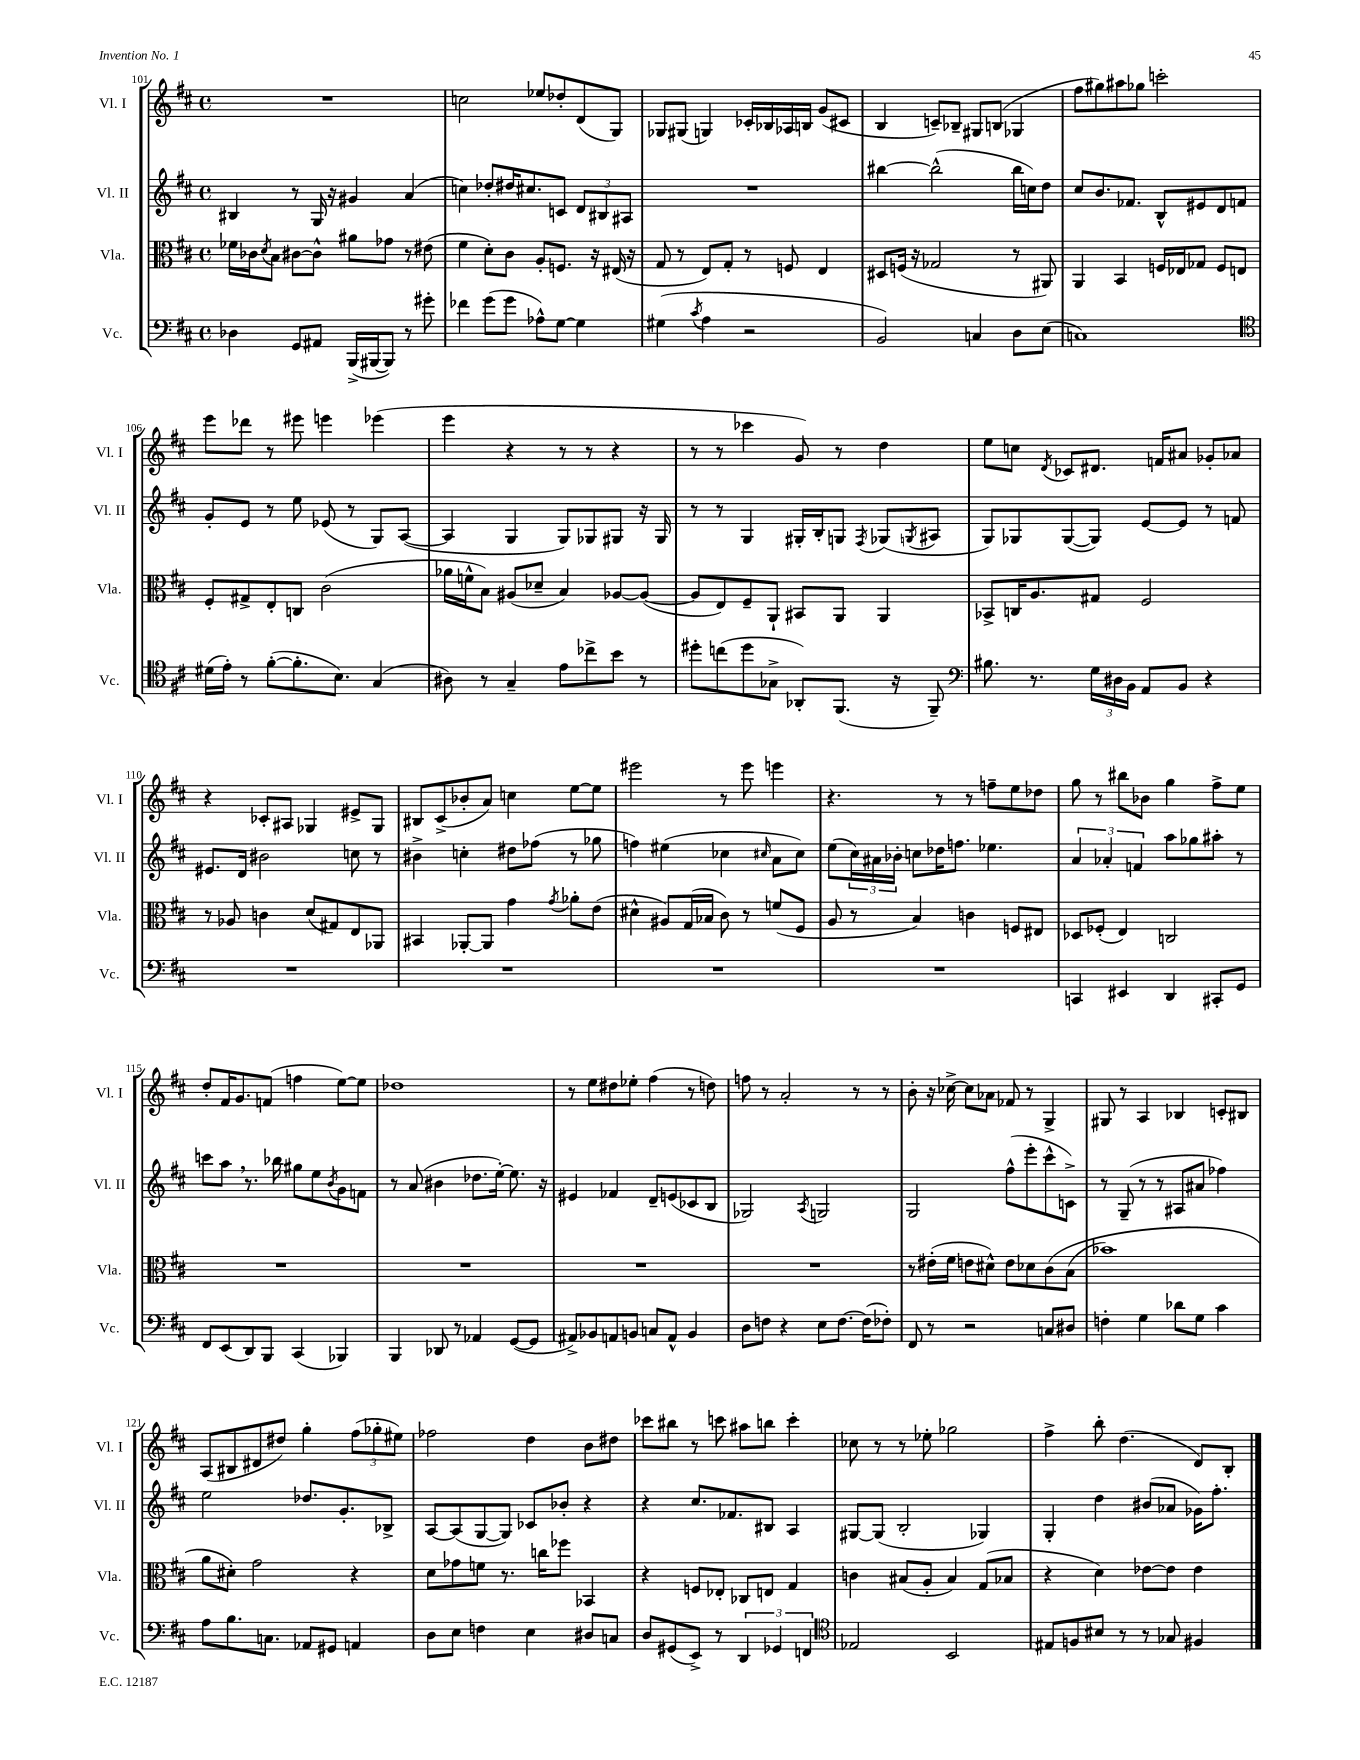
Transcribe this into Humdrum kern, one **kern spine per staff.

**kern	**kern	**kern	**kern
*part4	*part3	*part2	*part1
*staff4	*staff3	*staff2	*staff1
*I"Vc.	*I"Vla.	*I"Vl. II	*I"Vl. I
*I'Vc.	*I'Vla.	*I'Vl. II	*I'Vl. I
*clefF4	*clefC3	*clefG2	*clefG2
*k[f#c#]	*k[f#c#]	*k[f#c#]	*k[f#c#]
*M4/4	*M4/4	*M4/4	*M4/4
*met(c)	*met(c)	*met(c)	*met(c)
=101	=101	=101	=101
4D-X\	16f-X\LL	4B#X/	1r
.	16c-X\J	.	.
.	8qd/	.	.
.	8B\J	.	.
8GG/L	[8c#X\L	8r	.
8AA#X/J	8c#^^\J]	16G/	.
.	.	16r	.
(16BBB^/LL	8a#X\L	4g#X/	.
[16BBB#X/J	.	.	.
8BBB#/J])	8g-X\J	.	.
8r	8r	(4a/	.
8g#X'\	(8e#X\	.	.
=102	=102	=102	=102
4f-X\	4f#\	4ccn\)	2ccn\
(8g\L	8d'\L)	8dd-X'/L	.
8g\J	8c#\J	16dd#X/K	.
.	.	8.cc#X/	.
8A-X^^\L)	8A'/L	.	8ee-X/L
[8G\J	8.Fn/J	8cn/J	8dd-X'/
4G\]	.	12d/L	(8d/
.	16r	.	.
.	.	12B#X/	.
.	(16E#X/	.	8G/J)
.	.	12A#X/J	.
.	16r	.	.
=103	=103	=103	=103
(4G#X\	8G/	1r	8G-X/L
.	8r	.	(8G#X/J
8qc#/	.	.	.
4A\	8E/L)	.	4Gn/)
.	8G'/J	.	.
2r	8r	.	16c-X'/LL
.	.	.	16B-X/
.	8Fn/	.	16A-X/
.	.	.	16Bn/JJ
.	4E/	.	(8g/L
.	.	.	8c#X/J
=104	=104	=104	=104
2BB/)	8D#X/L	[4bb#X\	4B/
.	(16Fn/Jk	.	.
.	16r	.	.
.	2G-X/	(2bb#^^\]	8cn~/L)
.	.	.	8B-X~/J
4Cn/	.	.	8G#X/L
.	.	.	(8Bn/J
8D\L	8r	16bb#\LL	4G-X/
.	.	16ccn\J)	.
(8E\J	8AA#X/)	8dd\J	.
=105	=105	=105	=105
1Cn)	4AA/	8cc#/L	8ff#\L
.	.	8.b/	8gg#X\)
.	4BB/	.	8aa#X\
.	.	8.f-X/J	.
.	.	.	8gg-X\J
.	16Fn/LL	8B^^/L	2cccn'\
.	16E-X/J	.	.
.	8G-X/J	8e#X/	.
.	8F/L	8d/	.
.	8En/J	8fn/J	.
!!LO:LB:g=z
=106	=106	=106	=106
*clefC4	*	*	*
(16d#X\LL	8F#'/L	8g'/L	8eee\L
16e'\JJ)	.	.	.
8r	8G#X^/	8e/J	8ddd-X\J
([8f#'\L	8E'/	8r	8r
8.f#'\]	8Cn/J	8ee\	8eee#X\
.	(2c#\	(8e-X/	4eeen\
8.B\J)	.	.	.
.	.	8r	.
(4G/	.	8G/L)	(4eee-X\
.	.	([8A/J	.
=107	=107	=107	=107
8A#X\)	16a-X\LL	4A/]	4eee\
.	16fn^^\J	.	.
8r	8B\J)	.	.
4G~/	(8A#X/L	4G/	4r
.	8d-X~/J	.	.
8e\L	4B/)	8G/L)	8r
8cc-X^\	.	8G-X/	8r
8b\J	[8A-X/L	8G#X/J	4r
8r	(8A-/J_	16r	.
.	.	16G#/	.
=108	=108	=108	=108
8dd#X'\L	8A-/L]	8r	8r
(8ccn\	8E/)	8r	8r
8dd#\	8F#~/	4G/	4ccc-X\
8G-X^\J	8AA`/J	.	.
8AA-X'/L)	8BB#X/L	16G#X'/LL	8g/)
.	.	16B'/J	.
(8.FF#/J	8AA/J	8Gn/J	8r
.	.	8qF#/	.
.	4AA/	(8G-X/L	4dd\
16r	.	.	.
.	.	8qGn/	.
8FF#~/)	.	8A#X/J	.
=109	=109	=109	=109
*clefF4	*	*	*
8.B#X\	8BB-X^/L	8G/L)	8ee\L
.	16Cn/K	8G-X/	8ccn\J
8.r	8.A/	.	.
.	.	.	8qd/
.	.	([8G-/	8c-X/L
24G\LL	8G#X/J	8G-/J])	8.d#X/J
24D#X\	.	.	.
24BB\JJ	.	.	.
8AA/L	2F#/	[8e/L	.
.	.	.	16fn/KL
8BB/J	.	8e/J]	8a#X/J
4r	.	8r	8g-X'/L
.	.	8fn/	8a-X/J
!!LO:LB:g=z
=110	=110	=110	=110
1r	8r	8.e#X/L	4r
.	8A-X/	.	.
.	.	16d/Jk	.
.	4cn\	2b#X\	8c-X'/L
.	.	.	8A#X/J
.	(8d/L	.	4G-X/
.	8G#X/)	.	.
.	8E/	8ccn\	8e#X^/L
.	8AA-X/J	8r	8G-/J
=111	=111	=111	=111
1r	4BB#X/	4b#X^\	8B#X/L
.	.	.	(8c#^/
.	[8AA-X'/L	4ccn'\	8b-X'/
.	8AA-/J]	.	8a/J)
.	4g\	8dd#X\L	4ccn\
.	.	(8ff-X\J	.
.	8qg/	.	.
.	8a-X'\L	8r	[8ee\L
.	(8e\J	8gg-X\	8ee\J]
=112	=112	=112	=112
1r	4d#X^^\	4ffn\)	2eee#X\
.	8A#X/L)	(4ee#X\	.
.	(16G/L	.	.
.	16B-X/JJ	.	.
.	8c#\)	4cc-X\	8r
.	8r	.	8eee#\
.	.	16qqcc#X/	.
.	(8fn/L	8a\L	4eeen\
.	8F#/J	8cc#\J)	.
=113	=113	=113	=113
1r	8A/	(8ee\L	4.r
.	8r	24cc#\L)	.
.	.	24a#X\	.
.	.	24b-X'\JJ	.
.	4B/)	8ccn\L	.
.	.	16dd-X\K	8r
.	.	8.ffn\J	.
.	4cn\	.	8r
.	.	4.ee-X\	8ffn~\L
.	8Fn/L	.	8ee\
.	8E#X/J	.	8dd-X\J
=114	=114	=114	=114
4CCn/	8D-X/L	6a/	8gg\
.	(8F-X'/J	.	8r
.	.	6a-X'/	.
4EE#X/	4E/)	.	8bb#X\L
.	.	6fn/	.
.	.	.	8b-X\J
4DD/	2Cn/	8aa\L	4gg\
.	.	8gg-X\	.
8CC#X'/L	.	8aa#X'\J	8ff#^\L
8GG/J	.	8r	8ee\J
!!LO:LB:g=z
=115	=115	=115	=115
8FF#/L	1r	8cccn\L	8dd'/L
(8EE/	.	8aa,\J	16f#/K
.	.	.	8.g/
8DD/)	.	8.r	.
8BBB/J	.	.	(8fn/J
.	.	16bb-X\	.
(4CC#/	.	8gg#X\L	4ffn\
.	.	8ee\	.
.	.	8qb/	.
4BBB-X/)	.	8g\	[8ee\L)
.	.	8fn\J	8ee\J]
=116	=116	=116	=116
4BBB/	1r	8r	1dd-X
.	.	(8a/	.
8DD-X/	.	4b#X\	.
8r	.	.	.
4AA-X/	.	8.dd-X\L	.
.	.	[16ee'\Jk)	.
([8GG/L	.	8.ee\]	.
8GG/J]	.	.	.
.	.	16r	.
=117	=117	=117	=117
8AA#X^/L)	1r	4e#X/	8r
8BB-X/	.	.	8ee\L
8AAn/	.	4f-X/	8dd#X\
8BBn/J	.	.	8ee-X'\J
8Cn/L	.	8d~/L	(4ff#\
8AA^^/J	.	(8en/	.
4BB/	.	8c-X/	8r
.	.	8B/J	8ddn\)
=118	=118	=118	=118
8D\L	1r	2G-X/)	8ffn\
8Fn\J	.	.	8r
4r	.	.	2a'/
.	.	8qA/	.
8E\L	.	2Gn/	.
[8.F\J	.	.	.
.	.	.	8r
(16F\KL]	.	.	.
8F-X'\J)	.	.	8r
=119	=119	=119	=119
8FF#/	8r	2G/	8b'\
8r	(16e#X'\LL	.	16r
.	16f#\JJ	.	[16cc-X^\
2r	8en\L	.	8cc-\L]
.	8d#X^^\J)	.	8a-X\J
.	8e\L	(8ff#^^\L	8f-X/
.	8d-X\	8eee'\	8r
8Cn/L	(8c#\	8ccc#^^\	4G^/
8D#X/J	(8B\J	8cn^\J)	.
=120	=120	=120	=120
4Fn'\	1b-X)	8r	8G#X/
.	.	(8G~/	8r
4G\	.	8r	4A/
.	.	8r	.
8d-X\L	.	8A#X/L	4B-X/
8G\J	.	8a#X/J	.
4c#\	.	4ff-X\)	8cn'/L
.	.	.	8B#X/J
!!LO:LB:g=z
=121	=121	=121	=121
8A\L	8a\L	2ee\	(8A/L
8.B\	8d#X'\J)	.	8B#X/
.	2g\	.	8d#X/
8.Cn\J	.	.	.
.	.	.	8dd#X/J)
8AA-X/L	.	8.dd-X/L	4gg'\
8GG#X/J	.	.	.
.	.	8.g'/	.
4AAn/	4r	.	(12ff#\L
.	.	.	12gg-X'\
.	.	8B-X^/J	.
.	.	.	12ee#X\J)
=122	=122	=122	=122
8D\L	8d\L	[8A/L	2ff-X\
8E\J	8g-X\	(8A/]	.
4Fn\	8fn\J	[8G/	.
.	8.r	8G/J])	.
4E\	.	8c-X/L	4dd\
.	16ccn\KL	.	.
.	8ff-X\J	8b-X'/J	.
8D#X/L	4BB-X/	4r	8b\L
8Cn/J	.	.	8dd#X\J
=123	=123	=123	=123
8D/L	4r	4r	8ccc-X\L
(8GG#X/	.	.	8bb#X\J
8EE^/J)	8Fn/L	8.cc#/L	8r
8r	8E-X'/J	.	8cccn\
.	.	8.f-X/	.
6DD/	8C-X/L	.	8aa#X\L
.	8En/J	8B#X/J	8bbn\J
6GG-X/	.	.	.
.	4G/	4A/	4ccc'\
6FFn/	.	.	.
=124	=124	=124	=124
*clefC4	*	*	*
2E-X/	4cn\	[8G#X/L	8cc-X\
.	.	(8G#/J]	8r
.	(8B#X/L	2B'/	8r
.	8A'/J	.	8ee-X'\
2BB/	4B#/)	.	2gg-X\
.	(8G/L	4G-X/)	.
.	8B-X/J	.	.
=125	=125	=125	=125
8E#X/L	4r	4G'/	4ff#^\
8Fn/	.	.	.
8B#X/J	4d\)	4dd\	8bb'\
8r	.	.	(4.dd\
8r	[8e-X\L	(8b#X/L	.
8G-X/	8e-\J]	8a-X/J	.
4F#X/	4e-\	16g-X\KL)	8d/L)
.	.	8.ff#'\J	.
.	.	.	8B'/J
==	==	==	==
*-	*-	*-	*-
